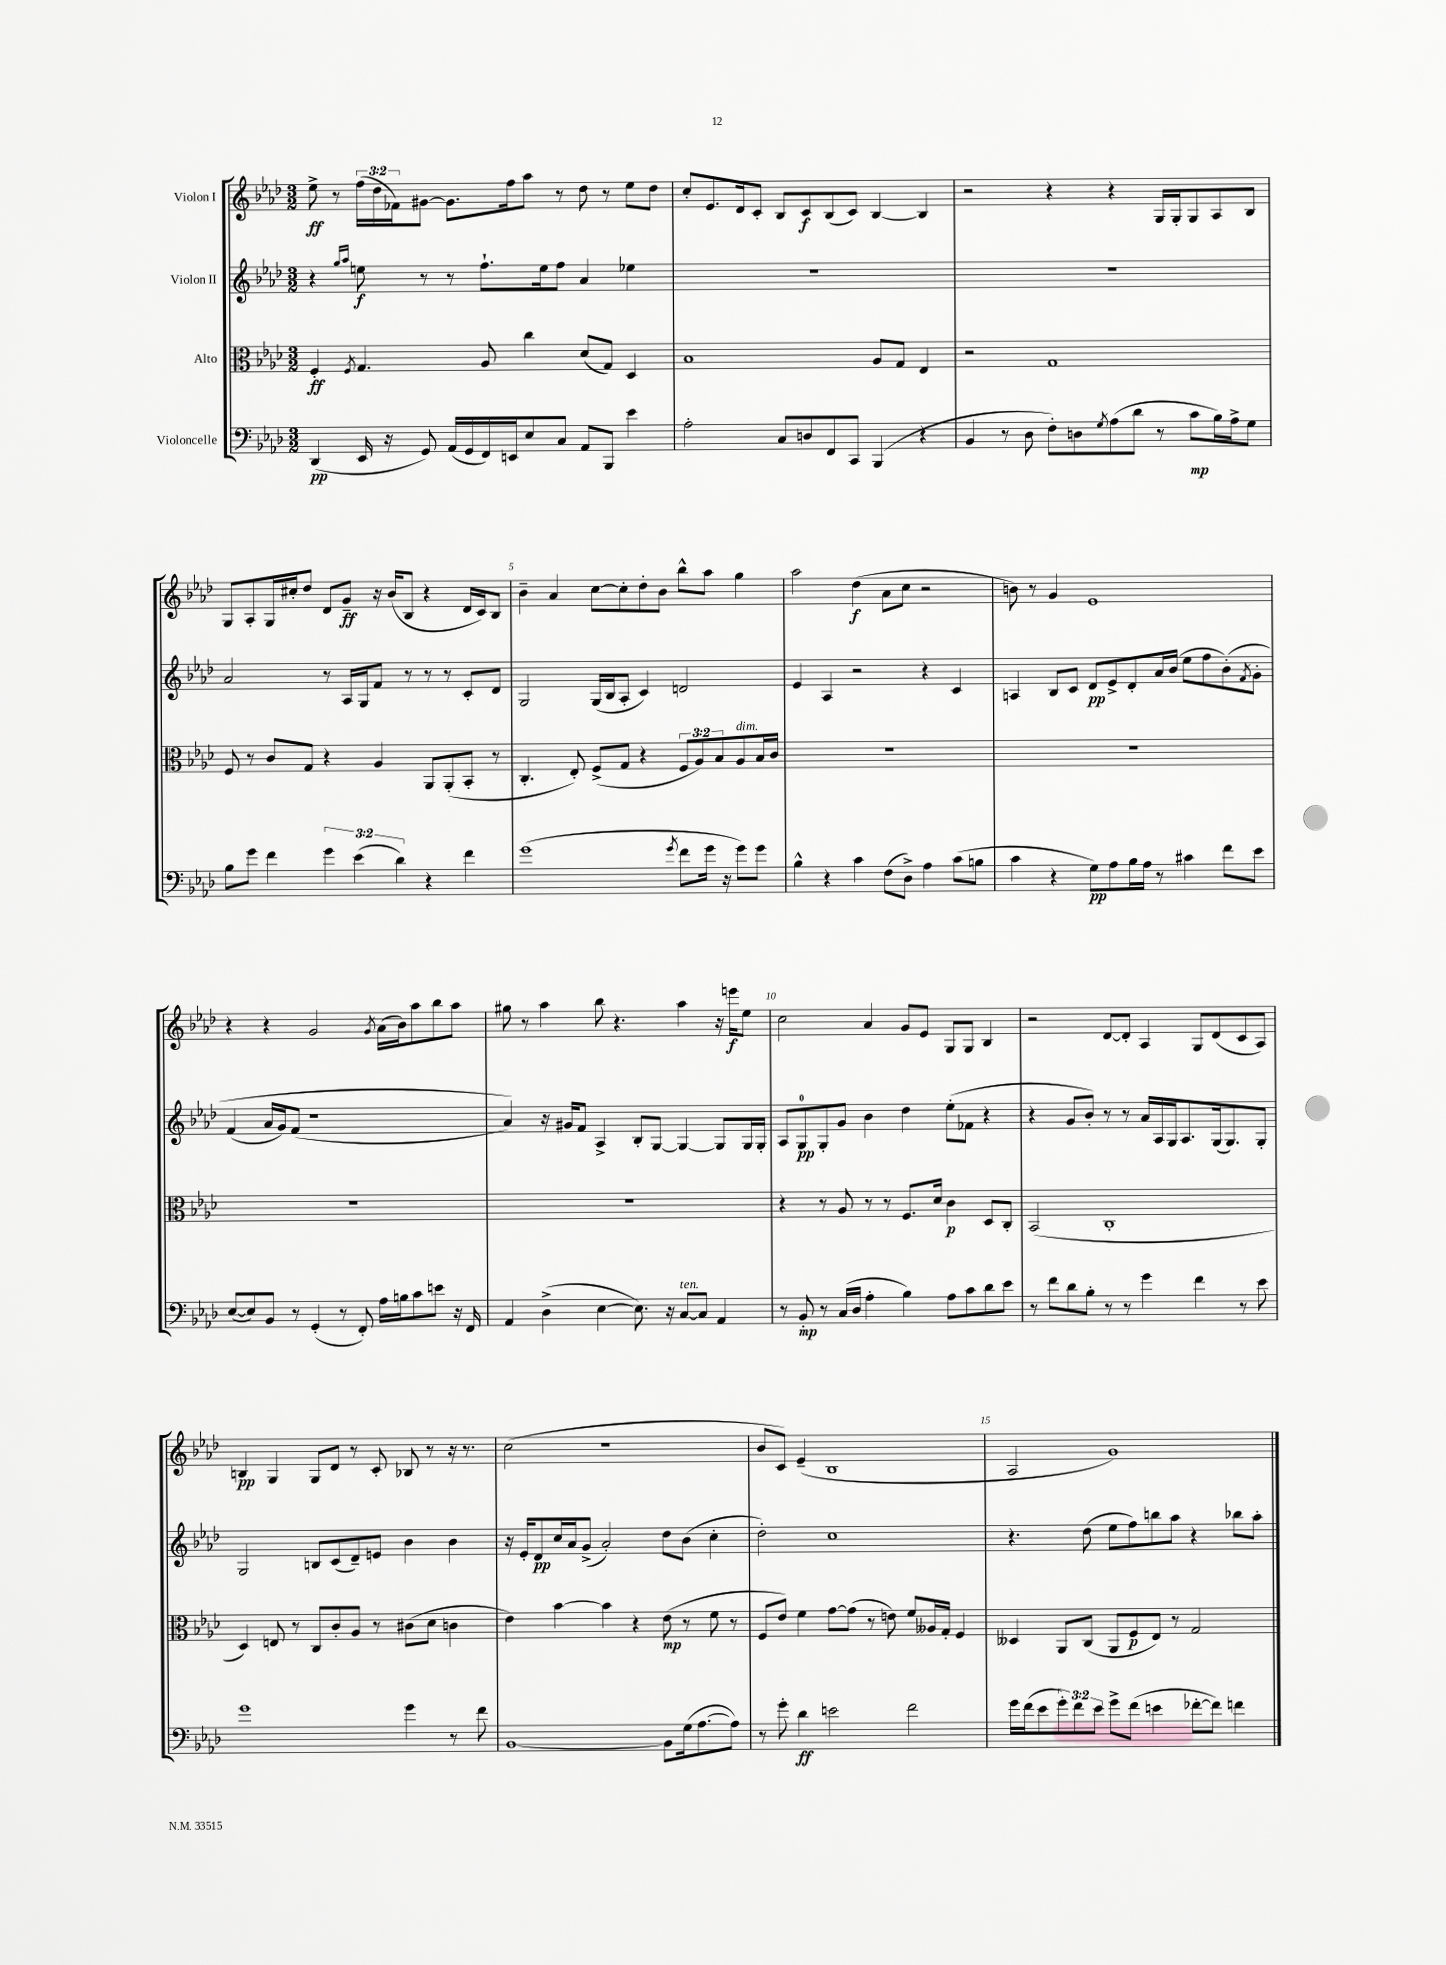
<<
\new StaffGroup <<
\new Staff = "s0" \with { instrumentName = "Violon I" } {
    \clef treble \key aes \major \numericTimeSignature \time 3/2 \override Staff.TupletNumber.text = #tuplet-number::calc-fraction-text
    ees''8->\ff r8 \tuplet 3/2 { f''16( des''16 fes'16) } gis'8~ gis'8. f''16 aes''8 r8 des''8 r8 ees''8 des''8 |
    c''8-. ees'8. des'16 c'8-. bes8 c'8\f bes8( c'8) bes4~ bes4 |
    r2 r4 r4 g16 g16-. g8 aes8 bes8 |
    g8 aes8-. g16 cis''16-. des''8 des'8 g'8--\ff r16 bes'16( bes8 r4 des'16 c'16) bes8 |
    bes'4-- aes'4 c''8~ c''8-. des''8-. bes'8 bes''8-^ aes''8 g''4 |
    aes''2 des''4\f( aes'8 c''8 r2 |
    b'8) r8 g'4 ees'1 |
    r4 r4 g'2 \acciaccatura { g'8 } aes'16( bes'16) aes''8 bes''8 aes''8 |
    gis''8 r8 aes''4 bes''8 r4. aes''4 r16 e'''16\f ees''8 |
    c''2 aes'4 g'8 ees'8 g8 g8 bes4 |
    r2 des'8~ des'8-. aes4 g8 des'8( c'8 aes8) |
    b4\pp g4 g8 des'8 r8 c'8-. bes8 r8 r16 r8. |
    c''2( r1 |
    bes'8 c'8) ees'4--( bes1 |
    aes2 g'1) \bar "|." |
}
\new Staff = "s1" \with { instrumentName = "Violon II" } {
    \clef treble \key aes \major \numericTimeSignature \time 3/2
    r4 \grace { g''16 aes''16 } e''8\f r8 r8 f''8.-! e''16 f''8 aes'4 ees''4 |
    R1. |
    R1. |
    aes'2 r8 aes16 g16 f'8 r8 r8 r8 c'8-. des'8 |
    g2 g16( bes16 aes8-. c'4) d'2 |
    ees'4 aes4 r2 r4 c'4 |
    a4 bes8 c'8 des'8\pp ees'8-> des'8-. aes'16 bes'16( ees''8 f''8 bes'8-.)\( \acciaccatura { f'8 } g'8-. |
    f'4( aes'16 g'16) f'8( r1 |
    aes'4)\) r16 gis'16 f'8 aes4-> bes8-. g8~ g4~ g8 g16 g16-. |
    aes8 g8-0\pp g8-. g'8 bes'4 des''4 ees''8-.( fes'8 r4 |
    r4 g'8 bes'8-.) r8 r8 aes'16 aes16 g16 aes8. g16( g8.) g8-. |
    g2 b8 c'8( des'8--) e'8 bes'4 bes'4 |
    r16 ees'16-. des'8\pp c''16 aes'16 g'8->( aes'2-.) des''8 bes'8( c''4-. |
    des''2-.) c''1 |
    r4. des''8( ees''8 f''8) b''8 aes''8 r4 bes''8 aes''8-. \bar "|." |
}
\new Staff = "s2" \with { instrumentName = "Alto" } {
    \clef alto \key aes \major \numericTimeSignature \time 3/2 \override Staff.TupletNumber.text = #tuplet-number::calc-fraction-text
    f4-.\ff \acciaccatura { f8 } g4. aes8 c''4 des'8( g8) des4 |
    bes1 aes8 g8 ees4 |
    r2 g1 |
    f8 r8 c'8 g8 r4 aes4 aes,8 aes,8-.( bes,8-. r8 |
    c4.-. ees8-.) f8->( g8 r4 \tuplet 3/2 { f8 aes8) bes8 } aes8^\markup { \italic "dim." } bes16 c'16 |
    R1. |
    R1. |
    R1. |
    R1. |
    r4 r8 aes8 r8 r8 f8. des'16 c'4\p des8 c8-. |
    bes,2( c1-. |
    des4) e8 r8 c8 c'8-. aes8 r8 cis'8( des'8 c'4 |
    ees'4) bes'4~ bes'4 r4 ees'8\mp( r8 f'8 r8 |
    f8 ees'8) f'4 g'8~ g'8( r8 e'8) f'8 aeses16 g16-. f4 |
    deses4 aes,8 c8( aes,8 f8\p ees8) r8 g2 \bar "|." |
}
\new Staff = "s3" \with { instrumentName = "Violoncelle" } {
    \clef bass \key aes \major \numericTimeSignature \time 3/2 \override Staff.TupletNumber.text = #tuplet-number::calc-fraction-text
    des,4\pp( ees,16 r16 g,8) aes,16( g,16 f,16) e,16 ees8 c8 aes,8 bes,,8 ees'4 |
    aes2-. c8 d8 f,8 c,8 bes,,4( r4 |
    bes,4 r8 des8 f8-.) d8 \acciaccatura { g8 } aes8( des'8 r8 c'8\mp bes16) aes16-> g8 |
    bes8 g'8 f'4 \tuplet 3/2 { g'4 ees'4( des'4) } r4 f'4 |
    g'1( \acciaccatura { g'8 } f'8 g'16 r16 g'8) g'8 |
    bes4-^ r4 c'4 f8( des8->) aes4 c'8( b8 |
    c'4 r4 g8\pp) aes8 bes16 aes16 r8 cis'4 f'8 ees'8 |
    ees8~( ees8) bes,8 r8 g,4-.( r8 f,8-.) aes16 b16 c'8 e'8 r16 f,16 |
    aes,4 des4->( ees4~ ees8.) r16 c8~^\markup { \italic "ten." } c8 aes,4 |
    r8 bes,8-.\mp r8 c16( des16 aes4-. bes4) aes8 c'8 des'8 ees'8 |
    r8 f'8 des'8 bes8-. r8 r8 g'4 f'4 r8 ees'8 |
    g'1 g'4 r8 f'8 |
    bes,1~ bes,8 g16( aes8.~ aes8) |
    r8 g'8-. des'4\ff e'2 f'2 |
    g'16 f'16( ees'8 \tuplet 3/2 { g'8-.) f'8 ees'8 } g'8-> f'8( e'4 fes'8~-. fes'8) f'4 \bar "|." |
}
>>
>>
\layout { \context { \Score \override BarNumber.break-visibility = ##(#f #t #t) barNumberVisibility = #(every-nth-bar-number-visible 5) } }
